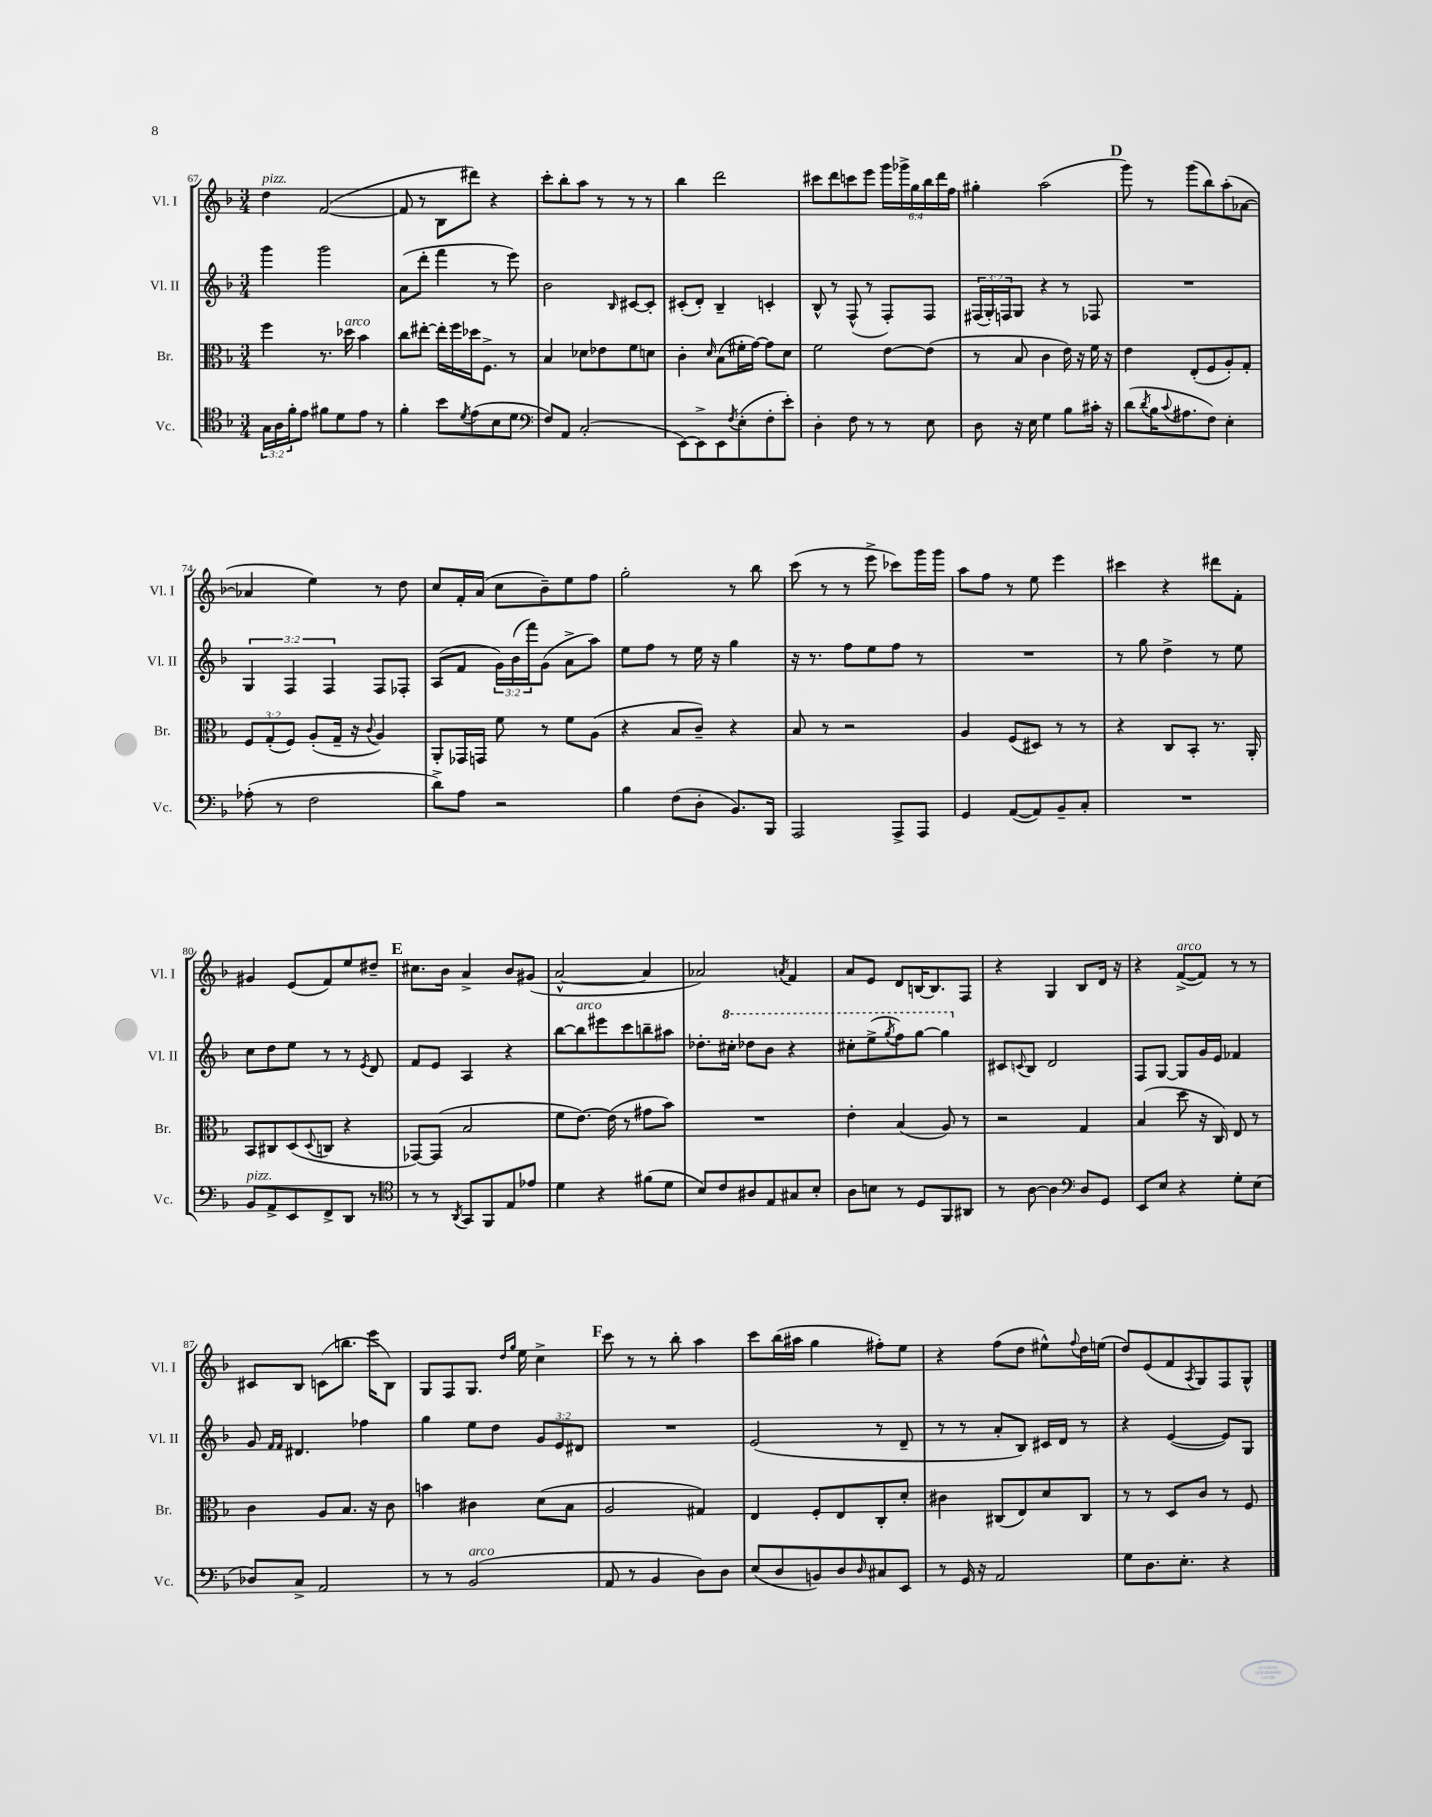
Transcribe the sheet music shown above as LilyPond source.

<<
\new StaffGroup <<
\new Staff = "s0" \with { instrumentName = "Vl. I" shortInstrumentName = "Vl. I" } {
    \clef treble \key f \major \numericTimeSignature \time 3/4 \override Staff.TupletNumber.text = #tuplet-number::calc-fraction-text
    d''4^\markup { \italic "pizz." } f'2~( |
    f'8 r8 bes8 dis'''8) r4 |
    c'''8-. bes''8-. a''8 r8 r8 r8 |
    bes''4 d'''2 |
    cis'''8 d'''8 c'''8 e'''8 \tuplet 6/4 { g'''16 ges'''16-> g''16 bes''16 d'''16 f''16 } |
    gis''4-. a''2( |
    \mark \markup { \bold "D" } g'''8) r8 g'''8( bes''8) a''8-.( aes'8~ |
    aes'4 e''4) r8 d''8 |
    c''8 f'16-. a'16( c''8 bes'8--) e''8 f''8 |
    g''2-. r8 bes''8 |
    c'''8( r8 r8 e'''8-> ces'''8) g'''16 g'''16 |
    a''8 f''8 r8 e''8 e'''4 |
    cis'''4 r4 dis'''8 f'8-. |
    gis'4 e'8( f'8) e''8 dis''8-- |
    \mark \markup { \bold "E" } cis''8. bes'16 a'4-> bes'8 gis'8( |
    a'2~-^ a'4 |
    aes'2) \acciaccatura { a'8 } f'4 |
    a'8 e'8 d'8 b16~ b8. f8 |
    r4 g4 bes8 d'16 r16 |
    r4 f'8~->^\markup { \italic "arco" }( f'8) r8 r8 |
    cis'8 bes8 c'8( b''8. e'''16 bes8) |
    g8 f8 g8. \grace { d''16 g''16 } e''16 c''4-> |
    \mark \markup { \bold "F" } c'''8 r8 r8 bes''8-. a''4 |
    c'''8 bes''16( ais''16 g''4 fis''8-.) e''8 |
    r4 f''8( d''8 eis''8-^) \appoggiatura { f''8 } d''16 e''16( |
    d''8) e'8( f'8 \acciaccatura { a8 } g8) f8 g8-^ \bar "|." |
}
\new Staff = "s1" \with { instrumentName = "Vl. II" shortInstrumentName = "Vl. II" } {
    \clef treble \key f \major \numericTimeSignature \time 3/4 \override Staff.TupletNumber.text = #tuplet-number::calc-fraction-text
    g'''4 g'''2 |
    a'8( d'''8-. f'''4 r8 e'''8) |
    bes'2 \grace { bes16 } cis'8~ cis'8-. |
    cis'8-.( d'8-.) bes4-- c'4-. |
    bes8-^ r8 f8-^( r8 f8-.) f8 |
    \tuplet 3/2 { fis16( g16-.) f16 } g8 r4 r8 fes8 |
    \mark \markup { \bold "D" } R2. |
    \tuplet 3/2 { g4 f4 f4 } f8 fes8-. |
    a8( f'8 \tuplet 3/2 { g'16) bes'16( f'''16) } g'8( a'8-> a''8) |
    e''8 f''8 r8 e''16 r16 g''4 |
    r16 r8. f''8 e''8 f''8 r8 |
    R2. |
    r8 g''8 d''4-> r8 e''8 |
    c''8 d''8 e''8 r8 r8 \acciaccatura { e'8 } d'8 |
    \mark \markup { \bold "E" } f'8 e'8 a4 r4 |
    bes''8~ bes''8^\markup { \italic "arco" } eis'''8 c'''8 b''8-- ais''8 |
    des''8.-. \ottava #1 cis'''16-. des'''8 bes''8 r4 |
    cis'''8-. e'''8->( \acciaccatura { g'''8 } f'''8) g'''8~ g'''4 \ottava #0 |
    cis'8 \appoggiatura { c'8 } bes8 d'2 |
    f8 g8~ g8 g'16 e'16 fes'4 |
    g'8 \grace { f'16 f'16 } dis'4. fes''4 |
    g''4 e''8 d''8 \tuplet 3/2 { g'8 e'8 dis'8 } |
    \mark \markup { \bold "F" } R2. |
    e'2( r8 d'8-- |
    r8 r8 a'8-. bes8) cis'16 d'16 r8 |
    r4 e'4~( e'8) g8 \bar "|." |
}
\new Staff = "s2" \with { instrumentName = "Br." shortInstrumentName = "Br." } {
    \clef alto \key f \major \numericTimeSignature \time 3/4 \override Staff.TupletNumber.text = #tuplet-number::calc-fraction-text
    f''4 r8. des''16^\markup { \italic "arco" } bes'4 |
    c''8 eis''8~-. eis''16-. f''16 des''16 f8.-> r8 |
    bes4 des'8 ees'8 f'8 d'8 |
    c'4-. \grace { d'16 } bes8( fis'16-. g'16~) g'8 d'8 |
    f'2 e'8~ e'8( |
    r8 bes8 c'4 e'16) r16 f'16 r16 |
    \mark \markup { \bold "D" } e'4 e8-.( f8 a8-.) g8-. |
    \tuplet 3/2 { f8 g8-.( f8) } a8-.( g16-- r16 \appoggiatura { c'8 } a4) |
    a,8-. ges,16 g,16 f'8 r8 f'8 a8( |
    r4 bes8 c'8--) r4 |
    bes8 r8 r2 |
    a4 f8( dis8) r8 r8 |
    r4 c8 bes,8-. r8. a,16-. |
    bes,8 cis8 d8( \appoggiatura { d8 } c8 r4 |
    \mark \markup { \bold "E" } ges,8~) ges,8( bes2 |
    f'8 e'8.~) e'16( r8 gis'8 bes'8) |
    R2. |
    e'4-. bes4( a8) r8 |
    r2 g4 |
    bes4( d''8 r16 c16) e8 r8 |
    c'4 a8 bes8. r16 c'8 |
    b'4 cis'4 d'8( bes8 |
    \mark \markup { \bold "F" } a2 gis4) |
    e4 f8-. e8 c8-. d'8-. |
    cis'4 cis8( e8) d'8 cis8 |
    r8 r8 d8 c'8 r8 f8 \bar "|." |
}
\new Staff = "s3" \with { instrumentName = "Vc." shortInstrumentName = "Vc." } {
    \clef tenor \key f \major \numericTimeSignature \time 3/4 \override Staff.TupletNumber.text = #tuplet-number::calc-fraction-text
    \tuplet 3/2 { g16 a16 f'16-. } e'8 fis'8 d'8 e'8 r8 |
    f'4-. bes'8 \acciaccatura { d'8 } e'8( bes8 d'8 |
    \clef bass f8) a,8 c2-.( |
    e,8~) e,8-> e,8 \acciaccatura { f8 } e8-.( f8-. e'8-.) |
    d4-. f8 r8 r8 e8 |
    d8 r16 e16 g4 bes8 cis'16-. r16 |
    \mark \markup { \bold "D" } d'8( \acciaccatura { d'8 } bes16 \appoggiatura { c'8 } ais8. f8) e4-. |
    aes8-.( r8 f2 |
    d'8->) a8 r2 |
    bes4 f8( d8-. bes,8.) bes,,16 |
    a,,2 a,,8-> a,,8 |
    g,4 a,8~( a,8) bes,8-- c8-. |
    R2. |
    bes,8^\markup { \italic "pizz." } a,8-> e,8 f,8-> d,8 r8 |
    \mark \markup { \bold "E" } \clef tenor r8 r8 \acciaccatura { a,8 } g,8 f,8 e8 ees'8 |
    d'4 r4 fis'8( d'8 |
    bes8) c'8 ais8 e8 gis8 bes8-. |
    a8 b8 r8 d8 f,8 ais,8 |
    r8 a8~ a4 \clef bass d8 g,8 |
    e,8 e8 r4 g8-. e8( |
    des8) c8-> a,2 |
    r8 r8 bes,2^\markup { \italic "arco" }( |
    \mark \markup { \bold "F" } a,8 r8 bes,4 d8) d8 |
    e8( d8 b,8) d8 \grace { d16 } cis8 e,8 |
    r8 g,16 r16 a,2 |
    g8 d8. e8.-. r4 \bar "|." |
}
>>
>>
\layout { \context { \Score currentBarNumber = #67 } }
